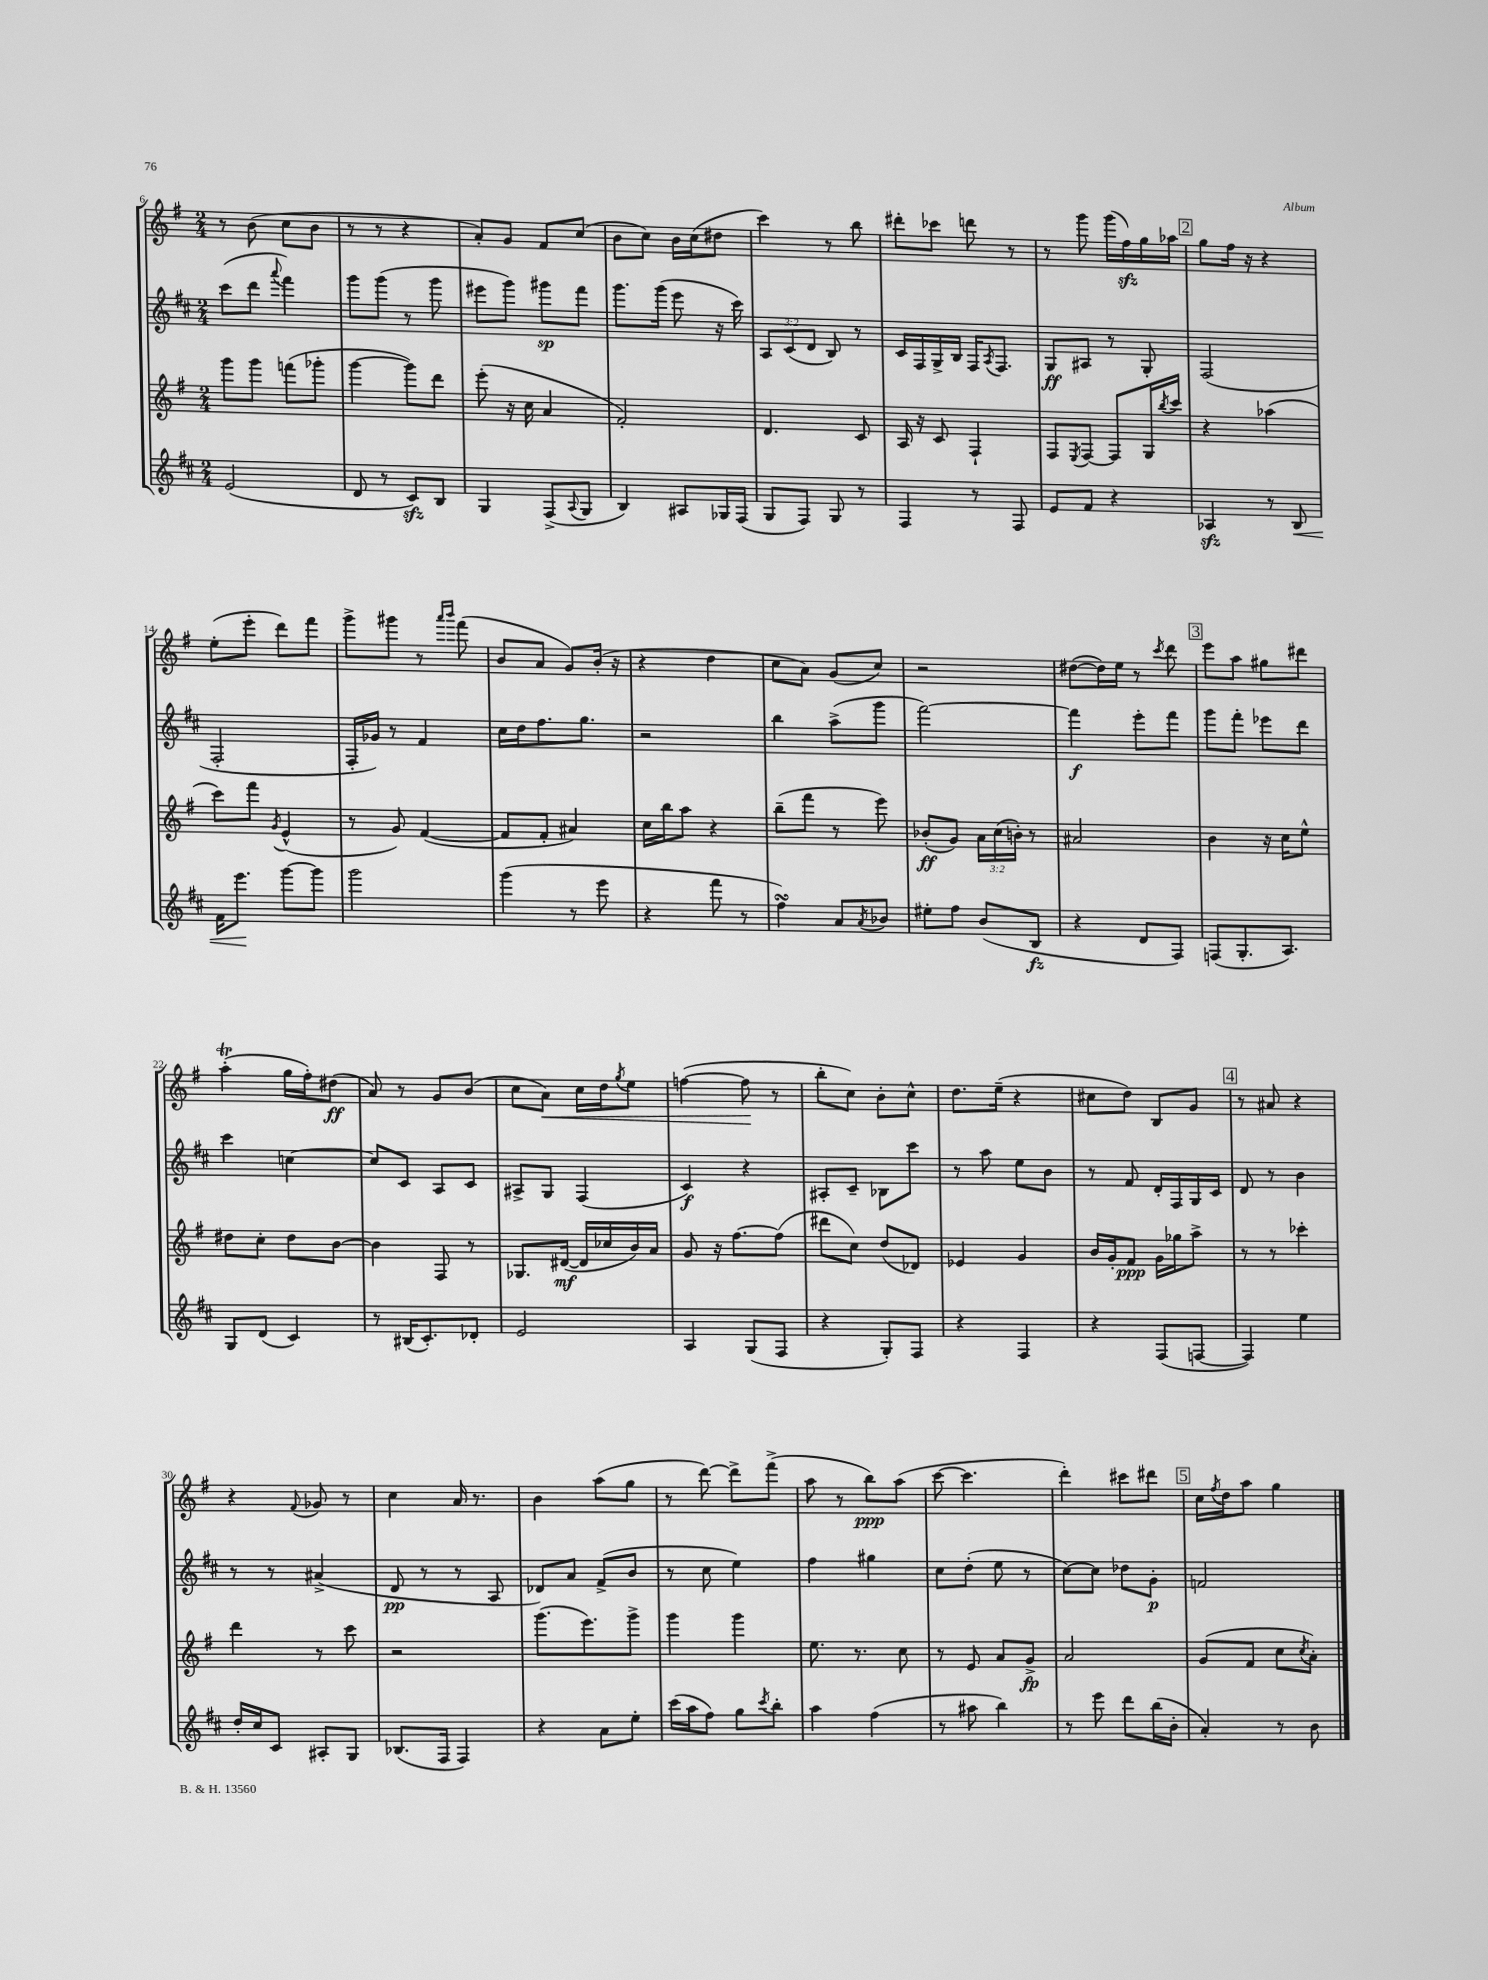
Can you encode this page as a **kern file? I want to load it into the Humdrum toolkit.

**kern	**dynam	**kern	**dynam	**kern	**dynam	**kern	**dynam
*part4	*part4	*part3	*part3	*part2	*part2	*part1	*part1
*staff4	*staff4	*staff3	*staff3	*staff2	*staff2	*staff1	*staff1
*clefG2	*	*clefG2	*	*clefG2	*	*clefG2	*
*k[f#c#]	*	*k[f#]	*	*k[f#c#]	*	*k[f#]	*
*M2/4	*	*M2/4	*	*M2/4	*	*M2/4	*
=6	=6	=6	=6	=6	=6	=6	=6
(2e/	.	8ggg\L	.	(8ccc#\L	.	8r	.
.	.	8ggg\J	.	8ddd\J	.	(8b\	.
.	.	.	.	8qqaaa/	.	.	.
.	.	(8fffn\L	.	4fff#\)	.	8cc\L	.
.	.	8ggg-X'\J	.	.	.	8b\J	.
=7	=7	=7	=7	=7	=7	=7	=7
8d/	.	[4ggg\	.	8ggg\L	.	8r	.
8r	.	.	.	(8ggg\J	.	8r	.
8c#zz/L)	.	8ggg\L])	.	8r	.	4r	.
8B/J	.	8ddd\J	.	8ggg\	.	.	.
=8	=8	=8	=8	=8	=8	=8	=8
4G/	.	(8eee'\	.	8eee#X\L	.	8a'/L)	.
.	.	16r	.	8ggg\J)	.	8g/J	.
.	.	16cc\	.	.	.	.	.
(8F#^/L	.	4a/	.	8ggg#X\L	sp	8f#/L	.
8qqA/	.	.	.	.	.	.	.
8G/J	.	.	.	8fff#\J	.	(8cc/J	.
=9	=9	=9	=9	=9	=9	=9	=9
4B/)	.	2f#'/)	.	8.ggg\L	.	8b\L	.
.	.	.	.	.	.	8cc\J)	.
.	.	.	.	(16ggg\Jk	.	.	.
8A#X/L	.	.	.	8eee\	.	16b\LL	.
.	.	.	.	.	.	(16cc\J	.
16G-X/L	.	.	.	16r	.	8dd#X\J	.
(16F#/JJ	.	.	.	16ccc#\)	.	.	.
=10	=10	=10	=10	=10	=10	=10	=10
8G/L	.	4.d/	.	12A/L	.	4ccc\)	.
.	.	.	.	(12c#/	.	.	.
8F#/J)	.	.	.	.	.	.	.
.	.	.	.	12d/J	.	.	.
8G/	.	.	.	8B/)	.	8r	.
8r	.	8c/	.	8r	.	8bb\	.
=11	=11	=11	=11	=11	=11	=11	=11
4F#/	.	16A/	.	16c#/LL	.	8ddd#X'\L	.
.	.	16r	.	16F#/	.	.	.
.	.	8c/	.	16G^/	.	8ccc-X\J	.
.	.	.	.	16B/JJ	.	.	.
8r	.	4F#`/	.	16F#/KL	.	8dddn\	.
.	.	.	.	8qA/	.	.	.
.	.	.	.	8.F#/J	.	.	.
8F#/	.	.	.	.	.	8r	.
=12	=12	=12	=12	=12	=12	=12	=12
8e/L	.	8F#/L	.	8G/L	ff	8r	.
.	.	8qE/	.	.	.	.	.
8f#/J	.	[8F#/J	.	8A#X/J	.	8ggg\	.
4r	.	8F#/L]	.	8r	.	(16ggg\LL	.
.	.	.	.	.	.	16ff#zz\)	.
.	.	16G/L	.	8G'/	.	16gg\	.
.	.	8qbb/	.	.	.	.	.
.	.	16ccc/JJ	.	.	.	16aa-X\JJ	.
!!LO:REH:place=s1:t=2
=13	=13	=13	=13	=13	=13	=13	=13
4A-Xzz/	.	4r	.	(2F#/	.	8gg\L	.
.	.	.	.	.	.	16ff#\Jk	.
.	.	.	.	.	.	16r	.
8r	.	(4aa-X\	.	.	.	4r	.
!	!LO:HP:b	!	!	!	!	!	!
8B/	<	.	.	.	.	.	.
!!LO:LB:g=z
=14	=14	=14	=14	=14	=14	=14	=14
16f#\KL	.	8ccc\L)	.	2F#'/	.	(8ee'\L	.
8.eee\J	.	.	.	.	.	.	.
.	.	8fff#\J	.	.	.	8eee'\J	.
.	.	8qg/	.	.	.	.	.
[8ggg\L	[	(4e^^/	.	.	.	8ddd\L)	.
8ggg\J]	.	.	.	.	.	8fff#\J	.
=15	=15	=15	=15	=15	=15	=15	=15
2ggg\	.	8r	.	16F#'/LL	.	8ggg^\L	.
.	.	.	.	16g-X/JJ)	.	.	.
.	.	8g/)	.	8r	.	8ggg#X\J	.
.	.	([4f#/	.	4f#/	.	8r	.
.	.	.	.	.	.	16qqaaa/LL	.
.	.	.	.	.	.	16qqbbb/JJ	.
.	.	.	.	.	.	(8fff#\	.
=16	=16	=16	=16	=16	=16	=16	=16
(4ggg\	.	8f#/L]	.	16cc#\LL	.	8b/L	.
.	.	.	.	16dd\J	.	.	.
.	.	8f#'/J	.	8.ff#\	.	8a/J	.
8r	.	4a#X/)	.	.	.	8g/L)	.
.	.	.	.	8.gg\J	.	.	.
8eee\	.	.	.	.	.	(16b'/Jk	.
.	.	.	.	.	.	16r	.
=17	=17	=17	=17	=17	=17	=17	=17
4r	.	16cc\LL	.	2r	.	4r	.
.	.	16bb\J	.	.	.	.	.
.	.	8aa\J	.	.	.	.	.
8fff#\	.	4r	.	.	.	4dd\	.
8r	.	.	.	.	.	.	.
=18	=18	=18	=18	=18	=18	=18	=18
4ff#sSsS\)	.	(8bb~\L	.	4bb\	.	8cc\L	.
.	.	8fff#\J	.	.	.	8a\J)	.
8a/L	.	8r	.	(8aa^\L	.	(8g/L	.
8qa/	.	.	.	.	.	.	.
8b-X/J	.	8eee\)	.	8ggg\J	.	8cc/J)	.
=19	=19	=19	=19	=19	=19	=19	=19
8ee#X'\L	.	(8b-X'/L	ff	[2fff#\)	.	2r	.
8ff#\J	.	8g/J)	.	.	.	.	.
(8b/L	.	24a\LL	.	.	.	.	.
.	.	(24cc\	.	.	.	.	.
.	.	24bn'\JJ)	.	.	.	.	.
8B/J	fz	8r	.	.	.	.	.
=20	=20	=20	=20	=20	=20	=20	=20
4r	.	2a#X/	.	4fff#\]	f	([8dd#X\L	.
.	.	.	.	.	.	16dd#\L])	.
.	.	.	.	.	.	16ee\JJ	.
8d/L	.	.	.	8eee'\L	.	8r	.
.	.	.	.	.	.	8qccc/	.
8F#/J)	.	.	.	8fff#\J	.	8ddd\	.
!!LO:REH:place=s1:t=3
=21	=21	=21	=21	=21	=21	=21	=21
(8Fn/L	.	4b\	.	8ggg\L	.	8eee\L	.
8.G'/	.	.	.	8fff#'\J	.	8aa\J	.
.	.	16r	.	8eee-X\L	.	8gg#X\L	.
8.A/J)	.	16cc\KL	.	.	.	.	.
.	.	8ee^^\J	.	8ddd\J	.	8ddd#X\J	.
!!LO:LB:g=z
=22	=22	=22	=22	=22	=22	=22	=22
8G/L	.	8dd#X\L	.	4ccc#\	.	(4aaT'\	.
(8d/J	.	8cc'\J	.	.	.	.	.
4c#/)	.	8dd#\L	.	[4ccn\	.	16gg\LL	.
.	.	.	.	.	.	16ff#'\J)	.
.	.	[8b\J	.	.	.	(8dd#X\J	ff
=23	=23	=23	=23	=23	=23	=23	=23
8r	.	4b\]	.	8cc/L]	.	8a/)	.
(16B#X/KL	.	.	.	8c#/J	.	8r	.
8.c#'/)	.	.	.	.	.	.	.
.	.	8F#/	.	8A/L	.	8g/L	.
8d-X'/J	.	8r	.	8c#/J	.	(8b/J	.
=24	=24	=24	=24	=24	=24	=24	=24
2e/	.	8.G-X/L	.	8A#X^/L	.	8cc\L	.
!	!	!	!	!	!	!	!LO:HP:b
.	.	.	.	8G/J	.	8a\J)	<
.	.	([16d#X/Jk	mf	.	.	.	.
.	.	16d#/LL]	.	(4F#/	.	16cc\LL	.
.	.	16cc-X/	.	.	.	16dd\J	.
.	.	.	.	.	.	8qgg/	.
.	.	16b/)	.	.	.	8ee\J	.
.	.	16a/JJ	.	.	.	.	.
=25	=25	=25	=25	=25	=25	=25	=25
4A/	.	8g/	.	4c#/)	f	([4ffn\	.
.	.	16r	.	.	.	.	.
.	.	[8.ff#\L	.	.	.	.	.
(8G/L	.	.	.	4r	.	8ff\]	.
8F#/J	.	(8ff#\J]	.	.	.	8r	[
=26	=26	=26	=26	=26	=26	=26	=26
4r	.	8ddd#X\L	.	8A#X'/L	.	8bb'\L	.
.	.	8cc\J)	.	8c#~/J	.	8cc\J)	.
8G'/L)	.	(8dd/L	.	8B-X\L	.	8b'\L	.
8F#/J	.	8d-X/J)	.	8ccc#\J	.	8cc^^\J	.
=27	=27	=27	=27	=27	=27	=27	=27
4r	.	4e-X/	.	8r	.	8.dd\L	.
.	.	.	.	8aa\	.	.	.
.	.	.	.	.	.	(16ee~\Jk	.
4F#/	.	4g/	.	8ee\L	.	4r	.
.	.	.	.	8b\J	.	.	.
=28	=28	=28	=28	=28	=28	=28	=28
4r	.	16b/LL	.	8r	.	8cc#X\L	.
.	.	16g'/J	.	.	.	.	.
.	.	8f#/J	ppp	8f#/	.	8dd\J)	.
(8F#/L	.	16g\LL	.	16d'/LL	.	8B/L	.
.	.	16gg-X\J	.	16F#/	.	.	.
[8Fn/J	.	8aa^\J	.	16G/	.	8g/J	.
.	.	.	.	16c#/JJ	.	.	.
!!LO:REH:place=s1:t=4
=29	=29	=29	=29	=29	=29	=29	=29
4F/])	.	8r	.	8d/	.	8r	.
.	.	8r	.	8r	.	8a#X/	.
4ee\	.	4ccc-X'\	.	4b\	.	4r	.
!!LO:LB:g=z
=30	=30	=30	=30	=30	=30	=30	=30
16dd'/LL	.	4ddd\	.	8r	.	4r	.
16cc#/J	.	.	.	.	.	.	.
8c#/J	.	.	.	8r	.	.	.
.	.	.	.	.	.	8qqf#/	.
8A#X'/L	.	8r	.	(4a#X^/	.	8g-X/	.
8G/J	.	8ccc\	.	.	.	8r	.
=31	=31	=31	=31	=31	=31	=31	=31
(8.B-X/L	.	2r	.	8d/	pp	4cc\	.
.	.	.	.	8r	.	.	.
16F#/Jk	.	.	.	.	.	.	.
4F#/)	.	.	.	8r	.	16a/	.
.	.	.	.	.	.	8.r	.
.	.	.	.	8A/	.	.	.
=32	=32	=32	=32	=32	=32	=32	=32
4r	.	(8.ggg\L	.	8d-X/L)	.	4b\	.
.	.	.	.	8a/J	.	.	.
.	.	8.eee\)	.	.	.	.	.
8a\L	.	.	.	(8f#^/L	.	(8aa\L	.
8ee'\J	.	8ggg^\J	.	8b/J	.	8gg\J	.
=33	=33	=33	=33	=33	=33	=33	=33
(16ccc#\LL	.	4ggg\	.	8r	.	8r	.
16aa\J	.	.	.	.	.	.	.
8ff#\J)	.	.	.	8cc#\	.	[8ddd\)	.
8gg\L	.	4ggg\	.	4ee\)	.	8ddd^\L]	.
8qccc#/	.	.	.	.	.	.	.
8bb'\J	.	.	.	.	.	(8fff#^\J	.
=34	=34	=34	=34	=34	=34	=34	=34
4aa\	.	8.ee\	.	4ff#\	.	8aa\	.
.	.	.	.	.	.	8r	.
.	.	8.r	.	.	.	.	.
(4ff#\	.	.	.	4gg#X\	.	8bb\L)	ppp
.	.	8cc\	.	.	.	(8aa\J	.
=35	=35	=35	=35	=35	=35	=35	=35
8r	.	8r	.	8cc#\L	.	[8ccc\	.
8aa#X\	.	8e/	.	(8dd'\J	.	4.ccc\]	.
4bb\)	.	8a/L	.	8ee\	.	.	.
.	.	8g^/J	fp	8r	.	.	.
=36	=36	=36	=36	=36	=36	=36	=36
8r	.	2a/	.	[8cc#\L)	.	4ddd'\)	.
8eee\	.	.	.	8cc#\J]	.	.	.
8ddd\L	.	.	.	8dd-X\L	.	8ccc#X\L	.
(16bb\L	.	.	.	8g'\J	p	8ddd#X\J	.
16b'\JJ	.	.	.	.	.	.	.
!!LO:REH:place=s1:t=5
=37	=37	=37	=37	=37	=37	=37	=37
4a'/)	.	(8g/L	.	2fn/	.	16cc\LL	.
.	.	.	.	.	.	8qff#/	.
.	.	.	.	.	.	16dd\J	.
.	.	8f#/J	.	.	.	8aa\J	.
8r	.	8cc\L	.	.	.	4gg\	.
.	.	8qcc/	.	.	.	.	.
8b\	.	8a'\J)	.	.	.	.	.
==	==	==	==	==	==	==	==
*-	*-	*-	*-	*-	*-	*-	*-
